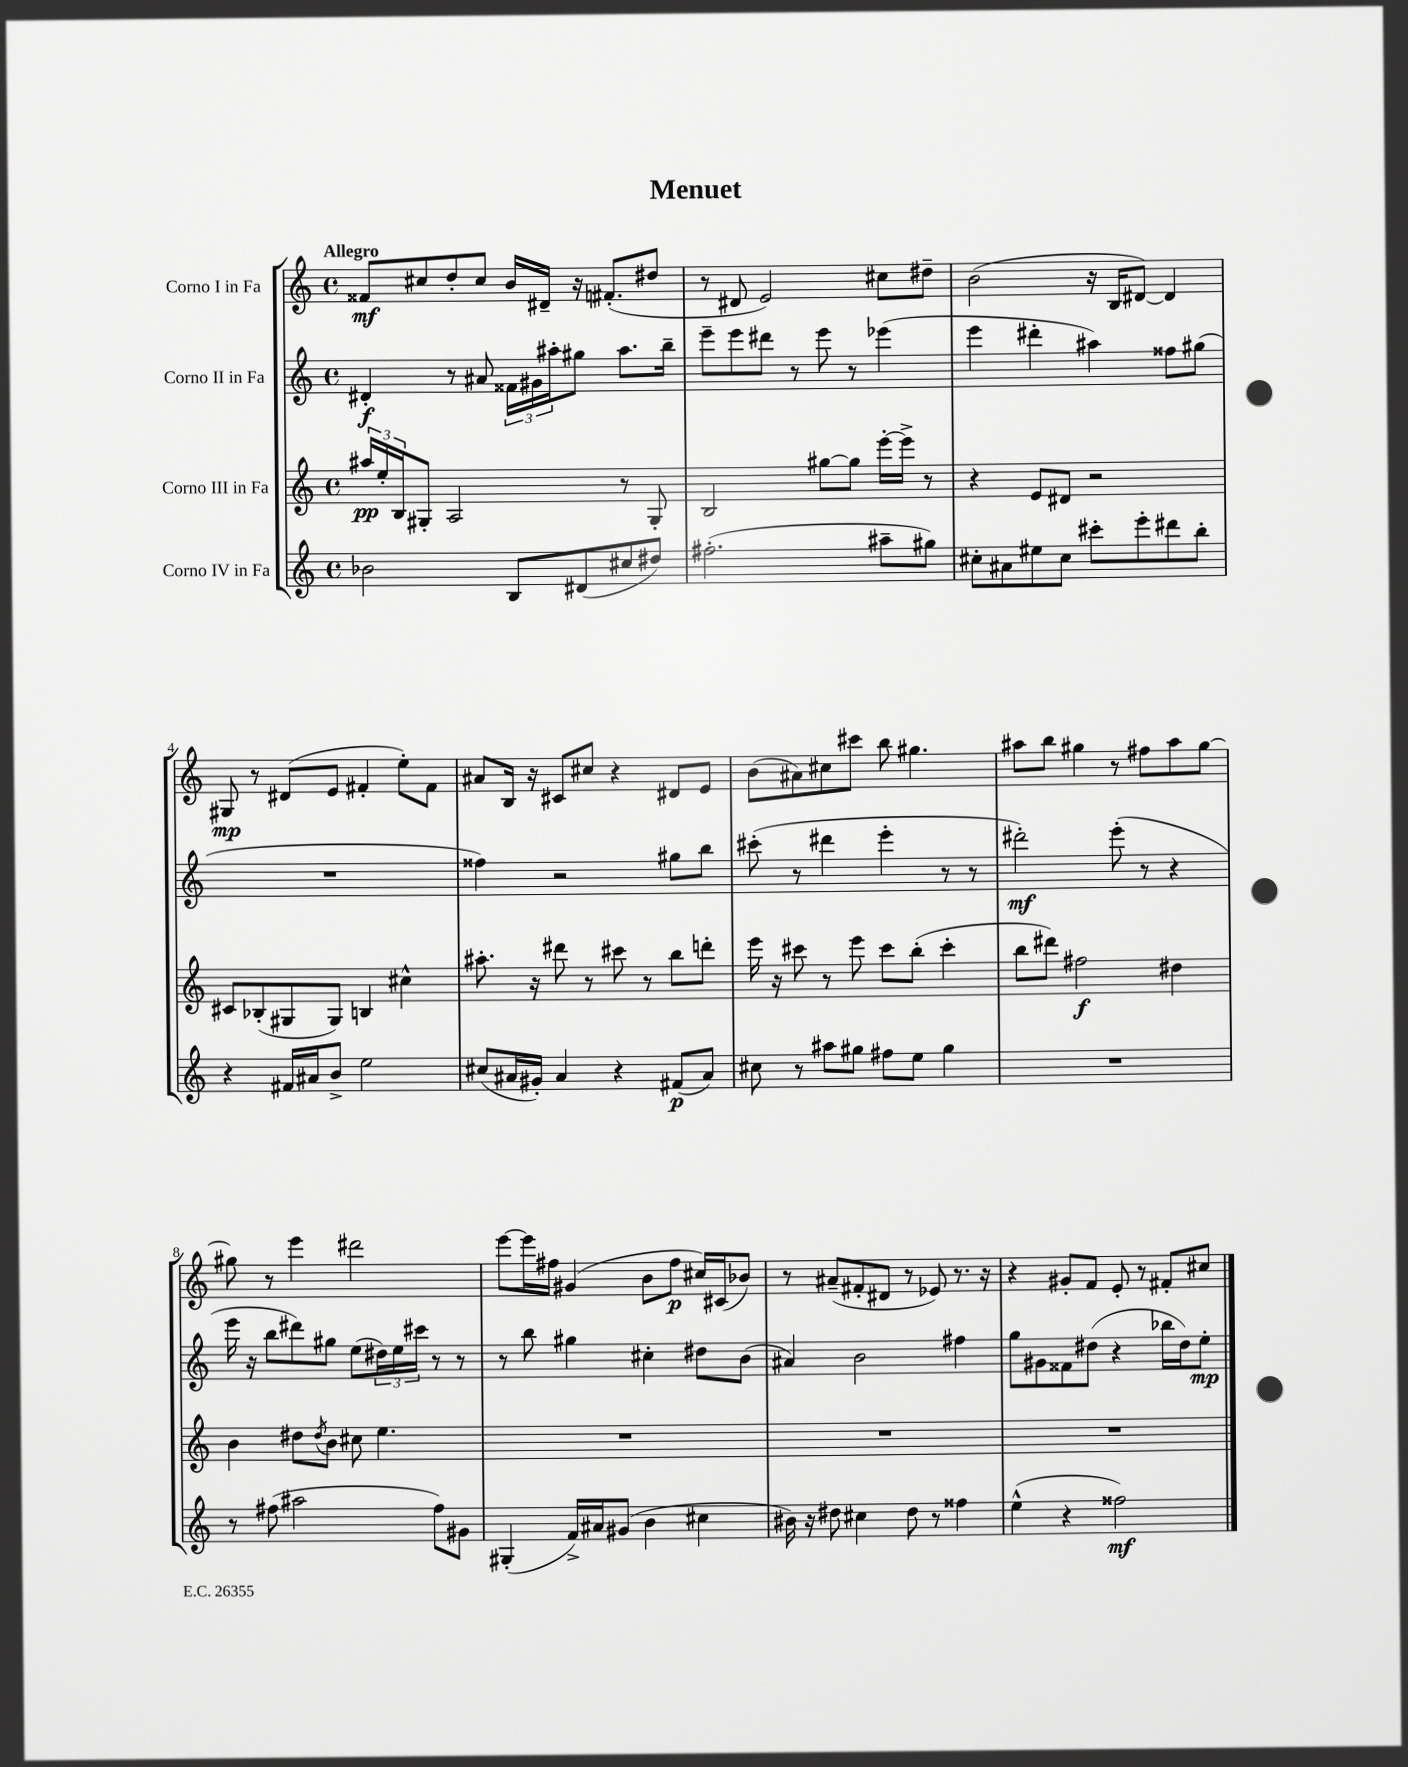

**kern	**dynam	**kern	**dynam	**kern	**dynam	**kern	**dynam
*part4	*part4	*part3	*part3	*part2	*part2	*part1	*part1
*staff4	*staff4	*staff3	*staff3	*staff2	*staff2	*staff1	*staff1
*I"Corno IV in Fa	*	*I"Corno III in Fa	*	*I"Corno II in Fa	*	*I"Corno I in Fa	*
*clefG2	*	*clefG2	*	*clefG2	*	*clefG2	*
*k[]	*	*k[]	*	*k[]	*	*k[]	*
*M4/4	*	*M4/4	*	*M4/4	*	*M4/4	*
*met(c)	*	*met(c)	*	*met(c)	*	*met(c)	*
=1	=1	=1	=1	=1	=1	=1	=1
!	!	!	!	!	!	!LO:TX:a:B:t=Allegro	!
2b-X\	.	24aa#X/LL	pp	4d#X'/	f	8f##X/L	mf
.	.	24ee'/	.	.	.	.	.
.	.	24B/J	.	.	.	.	.
.	.	8G#X'/J	.	.	.	8cc#X/	.
.	.	2A/	.	8r	.	8dd'/	.
.	.	.	.	8a#X/	.	8cc#/J	.
8B/L	.	.	.	24f##X\LL	.	16b/LL	.
.	.	.	.	24g#X\	.	.	.
.	.	.	.	.	.	16d#X~/JJ	.
.	.	.	.	24aa#X'\J	.	.	.
(8d#X/	.	.	.	8gg#X\J	.	16r	.
.	.	.	.	.	.	(8.f#X'/L	.
8cc#X/	.	8r	.	8.aa#\L	.	.	.
8dd#X/J)	.	8G#'/	.	.	.	8dd#X/J	.
.	.	.	.	16bb~\Jk	.	.	.
=2	=2	=2	=2	=2	=2	=2	=2
(2.ff#X'\	.	2B/	.	8eee~\L	.	8r	.
.	.	.	.	8eee\	.	8d#X/	.
.	.	.	.	8ddd#X\J	.	2e/)	.
.	.	.	.	8r	.	.	.
.	.	[8gg#X\L	.	8eee\	.	.	.
.	.	8gg#\J]	.	8r	.	.	.
8aa#X~\L	.	[16eee'\LL	.	(4eee-X\	.	8cc#X\L	.
.	.	16eee^\JJ]	.	.	.	.	.
8gg#X\J)	.	8r	.	.	.	8dd#X~\J	.
=3	=3	=3	=3	=3	=3	=3	=3
8cc#X'\L	.	4r	.	4eee\	.	(2b\	.
8a#X\	.	.	.	.	.	.	.
8ee#X\	.	8e/L	.	4ddd#X'\	.	.	.
8cc#\J	.	8d#X/J	.	.	.	.	.
8ccc#X'\L	.	2r	.	4aa#X\)	.	16r	.
.	.	.	.	.	.	16B/KL	.
8eee'\	.	.	.	.	.	[8d#X/J)	.
8ddd#X\	.	.	.	8ff##X\L	.	4d#/]	.
8bb'\J	.	.	.	(8gg#X\J	.	.	.
!!LO:LB:g=z
=4	=4	=4	=4	=4	=4	=4	=4
4r	.	8c#X/L	.	1r	.	8G#X/	mp
.	.	(8B-X'/	.	.	.	8r	.
16f#X/LL	.	8G#X/	.	.	.	(8d#X/L	.
16a#X/J	.	.	.	.	.	.	.
8b^/J	.	8G#/J)	.	.	.	8e/J	.
2ee\	.	4Bn/	.	.	.	4f#X'/	.
.	.	4cc#X^^\	.	.	.	8ee'\L)	.
.	.	.	.	.	.	8f#\J	.
=5	=5	=5	=5	=5	=5	=5	=5
(8cc#X/L	.	8.aa#X'\	.	4ff##X\)	.	8a#X/L	.
16a#X/L	.	.	.	.	.	16B/Jk	.
16g#X'/JJ)	.	16r	.	.	.	16r	.
4a#/	.	8ddd#X\	.	2r	.	8c#X/L	.
.	.	8r	.	.	.	8cc#X/J	.
4r	.	8ccc#X\	.	.	.	4r	.
.	.	8r	.	.	.	.	.
(8f#X/L	p	8bb\L	.	8gg#X\L	.	8d#X/L	.
8a#/J)	.	8dddn'\J	.	8bb\J	.	8e/J	.
=6	=6	=6	=6	=6	=6	=6	=6
8cc#X\	.	16eee\	.	(8ccc#X'\	.	(8b\L	.
.	.	16r	.	.	.	.	.
8r	.	8ccc#X\	.	8r	.	8a#X\)	.
8aa#X\L	.	8r	.	4ddd#X\	.	8cc#X\	.
8gg#X\J	.	8eee\	.	.	.	8ccc#X\J	.
8ff#X\L	.	8ccc#\L	.	4eee'\	.	8bb\	.
8ee\J	.	(8bb'\J	.	.	.	4.gg#X\	.
4gg#\	.	4ccc#'\	.	8r	.	.	.
.	.	.	.	8r	.	.	.
=7	=7	=7	=7	=7	=7	=7	=7
1r	.	8bb\L	.	2ddd#X'\)	mf	8aa#X\L	.
.	.	8ddd#X\J)	.	.	.	8bb\J	.
.	.	2ff#X\	f	.	.	4gg#X\	.
.	.	.	.	(8eee'\	.	8r	.
.	.	.	.	8r	.	8ff#X\L	.
.	.	4dd#X\	.	4r	.	8aa#\	.
.	.	.	.	.	.	[8gg#\J	.
!!LO:LB:g=z
=8	=8	=8	=8	=8	=8	=8	=8
8r	.	4b\	.	16eee\	.	8gg#X\]	.
.	.	.	.	16r	.	.	.
(8ff#X\	.	.	.	8bb\L	.	8r	.
2aa#X\	.	8dd#X\L	.	8ddd#X\)	.	4eee\	.
.	.	8qdd#/	.	.	.	.	.
.	.	8b\J	.	8gg#X\J	.	.	.
.	.	8cc#X\	.	(8ee\L	.	2ddd#X\	.
.	.	4.ee\	.	24dd#X\L)	.	.	.
.	.	.	.	24ee\	.	.	.
.	.	.	.	24ccc#X\JJ	.	.	.
8ff#\L)	.	.	.	8r	.	.	.
8g#X\J	.	.	.	8r	.	.	.
=9	=9	=9	=9	=9	=9	=9	=9
(4G#X'/	.	1r	.	8r	.	[8eee\L	.
.	.	.	.	8bb\	.	16eee\L]	.
.	.	.	.	.	.	16ff#X\JJ	.
16f^/LL)	.	.	.	4gg#X\	.	(4g#X/	.
16a#X/J	.	.	.	.	.	.	.
(8g#X/J	.	.	.	.	.	.	.
4b\	.	.	.	4cc#X'\	.	8b\L	.
.	.	.	.	.	.	8ff#\J	p
4cc#X\	.	.	.	8dd#X\L	.	16cc#X/LL)	.
.	.	.	.	.	.	(16c#X/J	.
.	.	.	.	(8b\J	.	8b-X/J)	.
=10	=10	=10	=10	=10	=10	=10	=10
16b#X\)	.	1r	.	4a#X/)	.	8r	.
16r	.	.	.	.	.	.	.
8dd#X\	.	.	.	.	.	(8a#X~/L	.
4cc#X\	.	.	.	2b\	.	8f#X'/	.
.	.	.	.	.	.	8d#X/J	.
8dd#\	.	.	.	.	.	8r	.
8r	.	.	.	.	.	8e-X/)	.
4ff##X\	.	.	.	4ff#X\	.	8.r	.
.	.	.	.	.	.	16r	.
=11	=11	=11	=11	=11	=11	=11	=11
(4ee^^\	.	1r	.	8gg\L	.	4r	.
.	.	.	.	8g#X\	.	.	.
4r	.	.	.	8f##X\	.	8g#X'/L	.
.	.	.	.	(8dd#X\J	.	8f/J	.
2ff##X\)	mf	.	.	4r	.	8e'/	.
.	.	.	.	.	.	8r	.
.	.	.	.	16bb-X\LL	.	8f#X'/L	.
.	.	.	.	16dd#\J)	.	.	.
.	.	.	.	8ee'\J	mp	8cc#X/J	.
==	==	==	==	==	==	==	==
*-	*-	*-	*-	*-	*-	*-	*-
